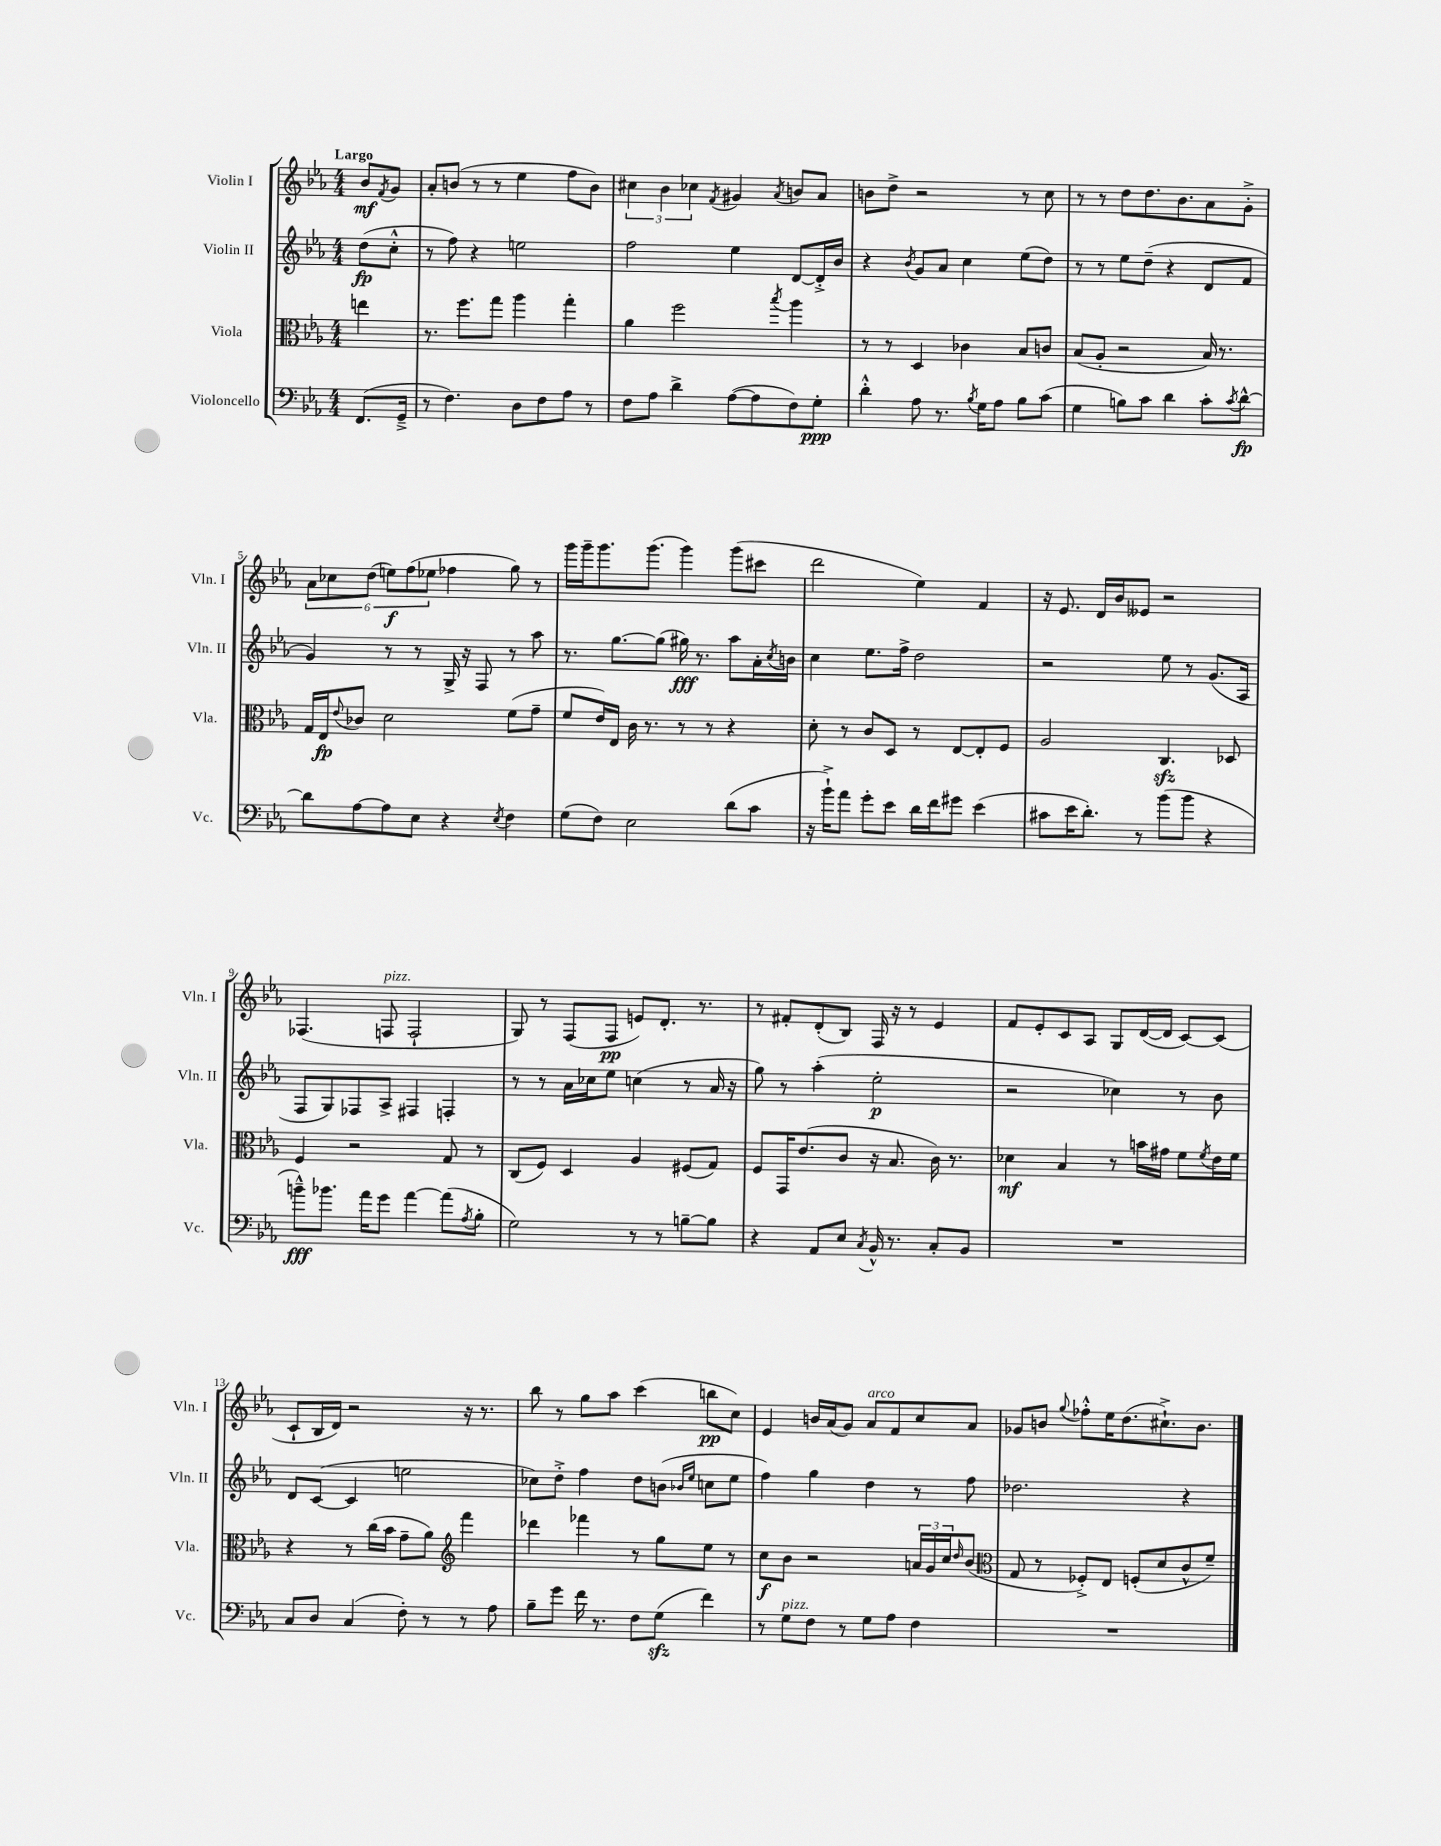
<<
\new StaffGroup <<
\new Staff = "s0" \with { instrumentName = "Violin I" shortInstrumentName = "Vln. I" } {
    \clef treble \key ees \major \numericTimeSignature \time 4/4 \partial 4 \tempo "Largo"
    bes'8\mf \acciaccatura { f'8 } g'8 |
    aes'8-. b'8( r8 r8 ees''4 f''8 b'8) |
    \tuplet 3/2 { cis''4 bes'4 ces''4 } \acciaccatura { f'8 } gis'4 \acciaccatura { aes'8 } b'8 aes'8 |
    b'8 d''8-> r2 r8 c''8 |
    r8 r8 d''8 d''8. bes'8. aes'8 g'8-.-> |
    \tuplet 6/4 { aes'8 ces''8 d''8( e''8\f) f''8( ees''8 } fes''4 g''8) r8 |
    g'''16 g'''16-- g'''8. g'''8.( g'''4) g'''8( cis'''8 |
    d'''2 ees''4) f'4 |
    r16 ees'8. d'16 bes'16 eeses'8 r2 |
    fes4.( f8^\markup { \italic "pizz." } f2-! |
    g8) r8 f8( f8\pp e'8) d'8.-. r8. |
    r8 fis'8-. d'8-.( bes8) f16 r16 r8 ees'4 |
    f'8 ees'8-. c'8 aes8 g8 d'16~( d'16 c'8~) c'8( |
    c'8-! bes16 d'16) r2 r16 r8. |
    bes''8 r8 g''8 aes''8 c'''4( b''8\pp c''8) |
    ees'4 b'16 aes'16( g'8) aes'8^\markup { \italic "arco" } f'8 c''8 aes'8 |
    ges'8 b'8 \appoggiatura { g''8 } fes''8-.-^ ees''16 d''8.( cis''8.-!->) b'8. \bar "|." |
}
\new Staff = "s1" \with { instrumentName = "Violin II" shortInstrumentName = "Vln. II" } {
    \clef treble \key ees \major \numericTimeSignature \time 4/4 \partial 4
    d''8\fp( c''8-.-^ |
    r8 f''8) r4 e''2 |
    f''2 ees''4 d'8~ d'16-.-> bes'16 |
    r4 \acciaccatura { bes'8 } g'8 aes'8 c''4 ees''8( d''8) |
    r8 r8 ees''8 d''8--( r4 d'8 f'8 |
    g'4) r8 r8 g16-> r16 f8 r8 aes''8 |
    r8. g''8.~ g''8( gis''16\fff) r8. aes''8 aes'16-. \acciaccatura { c''8 } b'16 |
    c''4 ees''8. f''16-> d''2 |
    r2 ees''8 r8 g'8.( aes16 |
    f8 g8) fes8 aes8-> fis4 f4-. |
    r8 r8 aes'16 ces''16 ees''8 c''4( r8 aes'16 r16 |
    g''8) r8 aes''4-.( ees''2-.\p |
    r2 ces''4) r8 bes'8 |
    d'8 c'8~( c'4 e''2 |
    ces''8) d''8-.-> f''4 d''8 b'8( \grace { bes'16 ees''16 } c''8 ees''8 |
    f''4) g''4 d''4 r8 f''8 |
    des''2. r4 \bar "|." |
}
\new Staff = "s2" \with { instrumentName = "Viola" shortInstrumentName = "Vla." } {
    \clef alto \key ees \major \numericTimeSignature \time 4/4 \partial 4
    e''4 |
    r8. f''8. g''8 aes''4 g''4-. |
    aes'4 f''2 \acciaccatura { bes''8 } aes''4 |
    r8 r8 d4 ces'4 bes8 c'8 |
    bes8( aes8-. r2 bes16) r8. |
    g16 ees16\fp \appoggiatura { ees'8 } ces'8 d'2 f'8( g'8-- |
    f'8 ees'16) ees16 c'16 r8. r8 r8 r4 |
    d'8-. r8 c'8 d8 r8 ees8~ ees8-. f8 |
    aes2 c4.\sfz des8 |
    f4 r2 g8 r8 |
    c8( f8) d4 aes4 fis8( g8) |
    f8 g,16 ees'8.( c'8 r16 bes8. c'16) r8. |
    des'4\mf bes4 r8 b'16 gis'16 f'8 \acciaccatura { f'8 } ees'16 f'16 |
    r4 r8 c''16( bes'16 g'8-- aes'8) \clef treble f'''4 |
    des'''4 fes'''4 r8 g''8 ees''8 r8 |
    c''8\f bes'8 r2 \tuplet 3/2 { a'16 g'16 c''16 } \grace { d''16 } bes'8( |
    \clef alto g8 r8 fes8-.->) ees8 f8-.( d'8 c'8-^ f'8--) \bar "|." |
}
\new Staff = "s3" \with { instrumentName = "Violoncello" shortInstrumentName = "Vc." } {
    \clef bass \key ees \major \numericTimeSignature \time 4/4 \partial 4
    f,8.( g,16---> |
    r8 f4.) d8 f8 aes8 r8 |
    f8 aes8 d'4-> aes8~( aes8 f8) g8-.\ppp |
    d'4-.-^ aes8 r8. \acciaccatura { bes8 } g16 aes8 bes8 c'8( |
    g4 b8) c'8 d'4 c'8-. \acciaccatura { c'8 } d'8~-^\fp |
    d'8 aes8~ aes8 ees8 r4 \acciaccatura { ees8 } f4 |
    g8( f8) ees2 d'8( c'8 |
    r16 bes'16-!->) aes'8 g'8-. ees'8 d'16 f'16 gis'8 ees'4( |
    cis'8 ees'16 d'8.-.) r8 bes'8( bes'8 r4 |
    b'8---^\fff) bes'8. aes'16 g'8 aes'4~ aes'8( \acciaccatura { aes8 } bes8-. |
    g2) r8 r8 b8~-- b8 |
    r4 aes,8 ees8 \acciaccatura { c8 } bes,16-^ r8. c8-. bes,8 |
    R1 |
    c8 d8 c4( f8-.) r8 r8 aes8 |
    bes8-- g'8 f'16 r8. f8 g8\sfz( f'4) |
    r8 g8^\markup { \italic "pizz." } f8 r8 g8 aes8 f4 |
    R1 \bar "|." |
}
>>
>>
